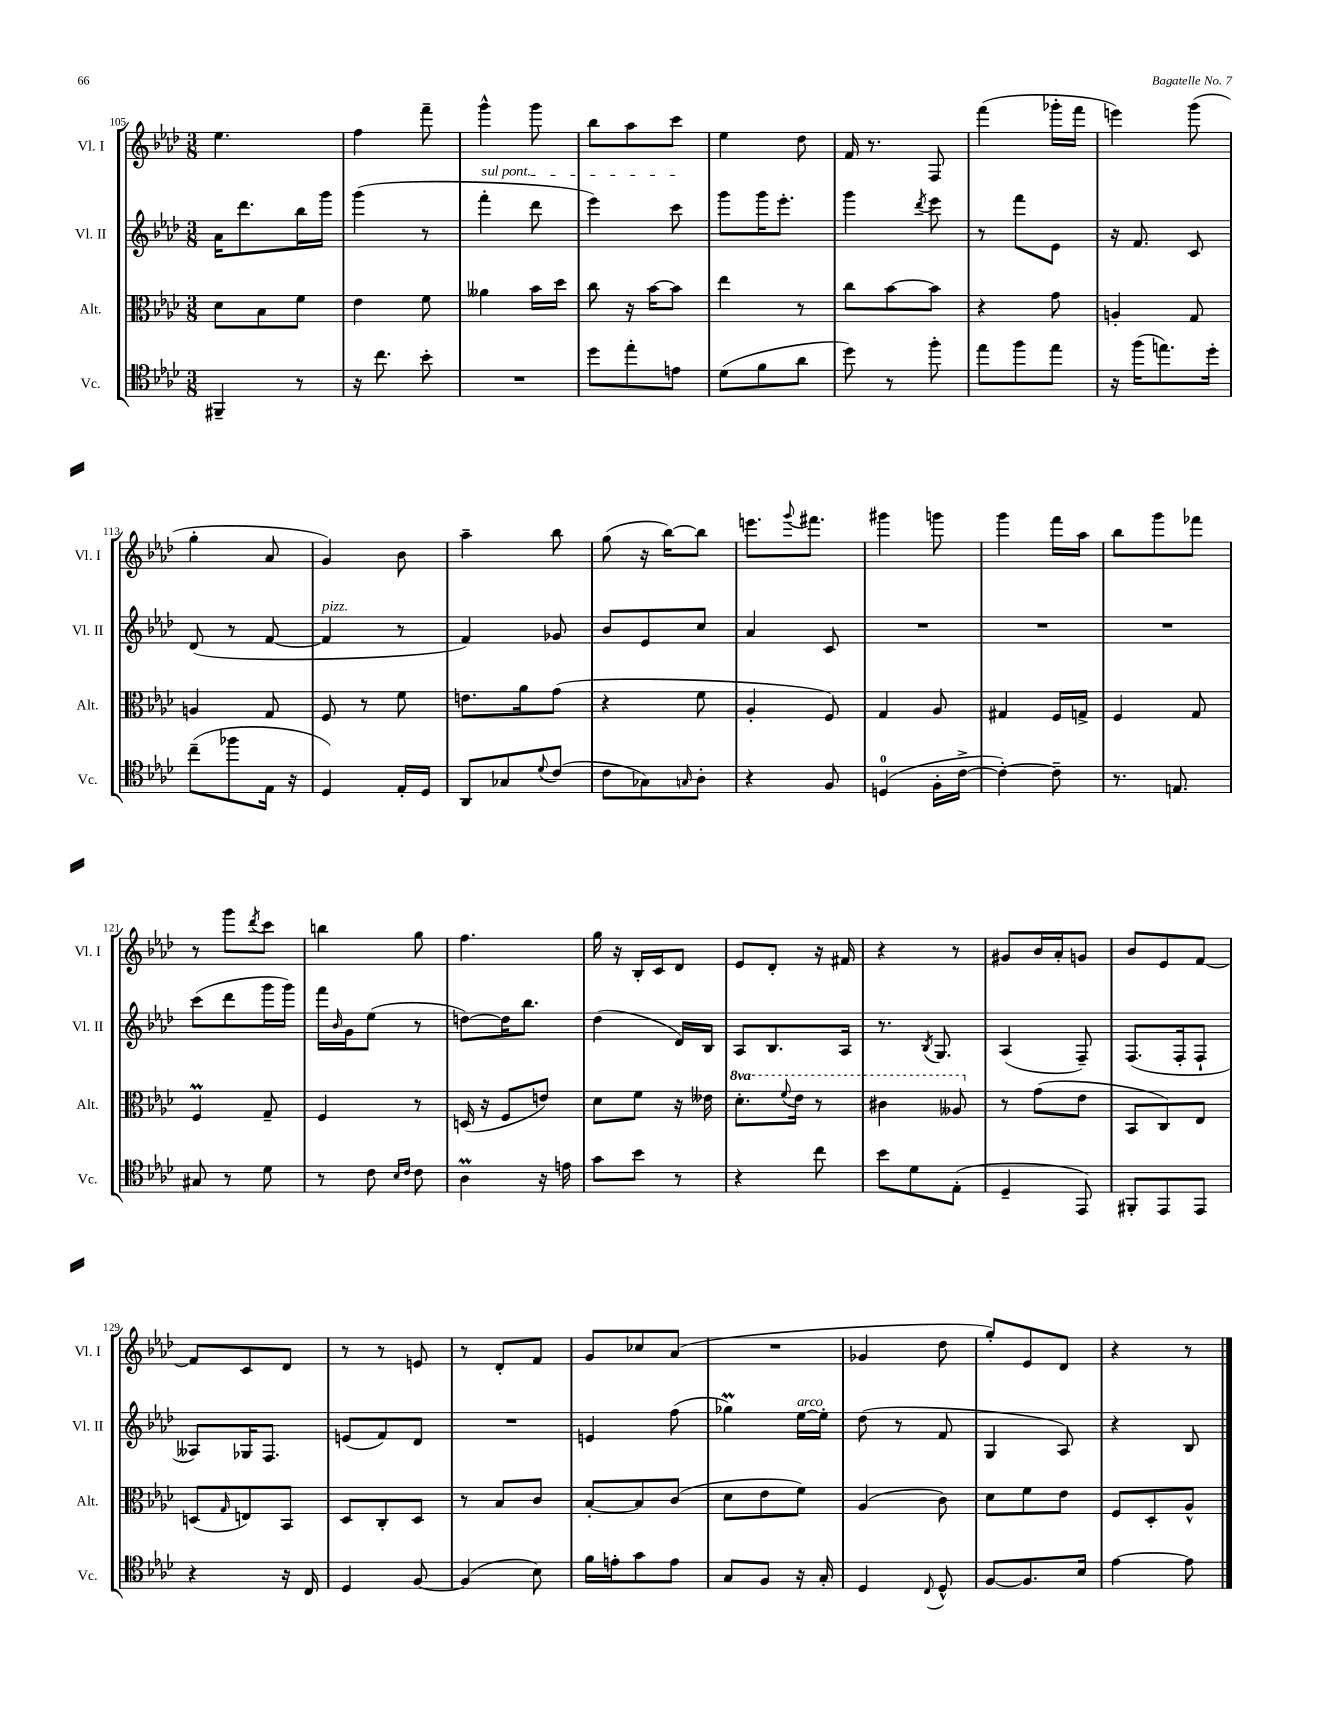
<<
\new StaffGroup <<
\new Staff = "s0" \with { instrumentName = "Vl. I" shortInstrumentName = "Vl. I" } {
    \clef treble \key aes \major \numericTimeSignature \time 3/8
    ees''4. |
    f''4 f'''8-- |
    g'''4-^ g'''8 |
    bes''8 aes''8 c'''8 |
    ees''4 des''8 |
    f'16 r8. f8 |
    f'''4( ges'''16-. f'''16 |
    e'''4) g'''8( |
    g''4-. aes'8 |
    g'4) bes'8 |
    aes''4-- bes''8 |
    g''8( r16 bes''16~) bes''8 |
    e'''8. \appoggiatura { g'''8 } fis'''8. |
    gis'''4 g'''8 |
    g'''4 f'''16 aes''16 |
    bes''8 g'''8 fes'''8 |
    r8 g'''8 \acciaccatura { des'''8 } c'''8 |
    b''4 g''8 |
    f''4. |
    g''16 r16 bes16-. c'16 des'8 |
    ees'8 des'8-. r16 fis'16 |
    r4 r8 |
    gis'8 bes'16 aes'16-. g'8 |
    bes'8 ees'8 f'8~ |
    f'8 c'8 des'8 |
    r8 r8 e'8 |
    r8 des'8-. f'8 |
    g'8 ces''8 aes'8( |
    R4. |
    ges'4 des''8 |
    g''8-.) ees'8 des'8 |
    r4 r8 \bar "|." |
}
\new Staff = "s1" \with { instrumentName = "Vl. II" shortInstrumentName = "Vl. II" } {
    \clef treble \key aes \major \numericTimeSignature \time 3/8
    aes'16 des'''8. bes''16 g'''16 |
    g'''4( r8 |
    \once \override TextSpanner.bound-details.left.text = \markup { \italic "sul pont." } f'''4-.\startTextSpan des'''8 |
    ees'''4) c'''8\stopTextSpan |
    g'''8 g'''16 ees'''8.-. |
    g'''4 \acciaccatura { des'''8 } ees'''8 |
    r8 f'''8 ees'8 |
    r16 f'8. c'8 |
    des'8( r8 f'8~ |
    f'4^\markup { \italic "pizz." } r8 |
    f'4) ges'8 |
    bes'8 ees'8 c''8 |
    aes'4 c'8 |
    R4. |
    R4. |
    R4. |
    c'''8( des'''8 g'''16 g'''16) |
    f'''16 \grace { bes'16 } g'16 ees''8( r8 |
    d''8~) d''16 bes''8. |
    des''4( des'16) bes16 |
    aes8 bes8. aes16 |
    r8. \acciaccatura { bes8 } g8. |
    aes4( f8--) |
    f8.( f16-. f8-! |
    aeses8) ges16 f8. |
    e'8( f'8) des'8 |
    R4. |
    e'4 f''8( |
    ges''4\prall) ees''16~^\markup { \italic "arco" } ees''16-. |
    des''8( r8 f'8 |
    g4 aes8) |
    r4 bes8 \bar "|." |
}
\new Staff = "s2" \with { instrumentName = "Alt." shortInstrumentName = "Alt." } {
    \clef alto \key aes \major \numericTimeSignature \time 3/8 \set Staff.ottavationMarkups = #ottavation-simple-ordinals
    des'8 bes8 f'8 |
    ees'4 f'8 |
    aeses'4 bes'16 des''16 |
    c''8 r16 bes'16~ bes'8 |
    ees''4 r8 |
    c''8 bes'8~ bes'8 |
    r4 g'8 |
    a4-. g8 |
    a4 g8 |
    f8 r8 f'8 |
    e'8. aes'16 g'8( |
    r4 f'8 |
    aes4-. f8) |
    g4 aes8 |
    gis4 f16 g16-> |
    f4 g8 |
    f4\prall g8-- |
    f4 r8 |
    d16( r16 f8 e'8) |
    des'8 f'8 r16 eeses'16 |
    \ottava #1 des''8.-. \appoggiatura { f''8 } ees''16 r8 |
    cis''4 aeses'8 \ottava #0 |
    r8 g'8( ees'8 |
    bes,8 c8) ees8 |
    d8( \grace { g16 } e8) bes,8 |
    des8 c8-. des8 |
    r8 bes8 c'8 |
    bes8~-. bes8 c'8( |
    des'8 ees'8 f'8) |
    aes4( c'8) |
    des'8 f'8 ees'8 |
    f8 des8-. aes8-^ \bar "|." |
}
\new Staff = "s3" \with { instrumentName = "Vc." shortInstrumentName = "Vc." } {
    \clef tenor \key aes \major \numericTimeSignature \time 3/8
    fis,4-- r8 |
    r16 c''8. bes'8-. |
    R4. |
    des''8 ees''8-. e'8 |
    des'8( f'8 aes'8 |
    des''8) r8 f''8-. |
    ees''8 f''8 ees''8 |
    r16 f''16( e''8.) des''16-. |
    c''8--( fes''8 ees16 r16 |
    des4) ees16-. des16 |
    aes,8 ges8 \appoggiatura { des'8 } c'8( |
    c'8 ges8) \grace { g16 } aes8-. |
    r4 f8 |
    d4-0( f16-. c'16~-> |
    c'4~-.) c'8-- |
    r8. e8. |
    gis8 r8 des'8 |
    r8 c'8 \grace { bes16 c'16 } c'8 |
    aes4\prall r16 e'16 |
    g'8 bes'8 r8 |
    r4 c''8 |
    bes'8 des'8 ees8-.( |
    des4-- ees,8) |
    fis,8-. ees,8 ees,8 |
    r4 r16 c16 |
    des4 f8~ |
    f4( bes8) |
    f'16 e'16-. g'8 e'8 |
    g8 f8 r16 g16-. |
    des4 \appoggiatura { c8 } des8-^ |
    f8~ f8. bes16 |
    ees'4~ ees'8 \bar "|." |
}
>>
>>
\layout { \context { \Score currentBarNumber = #105 } }
